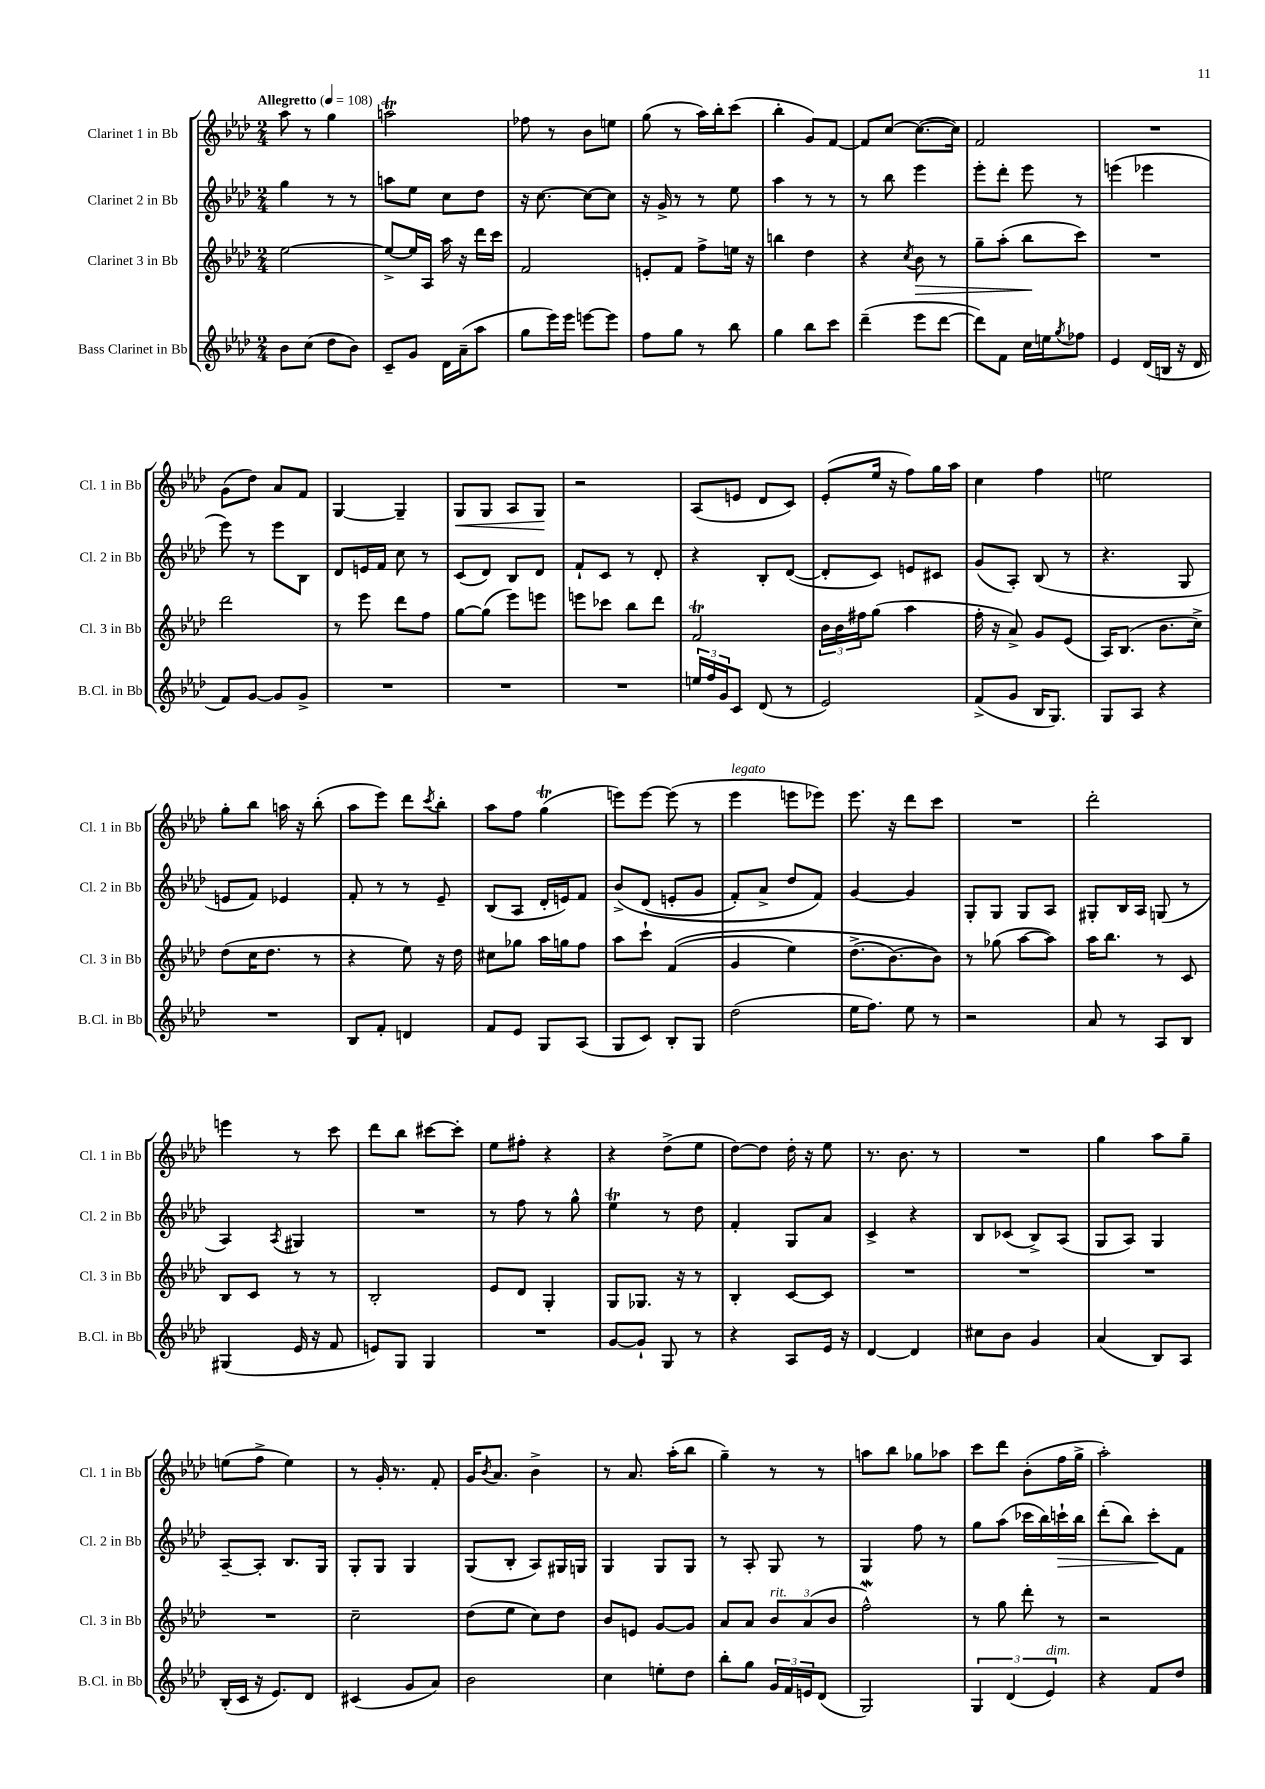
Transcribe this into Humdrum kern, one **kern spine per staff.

**kern	**kern	**kern	**kern
*staff4	*staff3	*staff2	*staff1
*clefG2	*clefG2	*clefG2	*clefG2
*k[b-e-a-d-]	*k[b-e-a-d-]	*k[b-e-a-d-]	*k[b-e-a-d-]
*M2/4	*M2/4	*M2/4	*M2/4
*MM108	*MM108	*MM108	*MM108
8b-	[2ee-	4gg	8aa-
(8cc	.	.	8r
8dd-	.	8r	4gg
8b-)	.	8r	.
=	=	=	=
8c~	8ee-^_	8aa	2aa
8g	16ee-]	8ee-	.
.	16A-	.	.
16d-	16aa-	8cc	.
(16a-~	16r	.	.
8aa-	16ddd-	8dd-	.
.	16ccc	.	.
=	=	=	=
8gg	2f	16r	8ff-
.	.	[8.cc	.
16eee-)	.	.	8r
16eee-	.	.	.
[8eee	.	8cc_	8b-
8eee]	.	8cc]	8ee
=	=	=	=
8ff	8e'	16r	(8gg
.	.	16g^	.
8gg	8f	8r	8r
8r	8ff^	8r	16aa-)
.	.	.	16bb-'
8bb-	16ee	8ee-	(8ccc
.	16r	.	.
=	=	=	=
4gg	4bb	4aa-	4bb-'
8bb-	4dd-	8r	8g)
8ccc	.	8r	[8f
=	=	=	=
(4ddd-~	4r	8r	8f]
.	.	8bb-	[8cc
.	8qcc	.	.
8eee-	8b-	4eee-	(8.cc_
[8ddd-	8r	.	.
.	.	.	16cc])
=	=	=	=
8ddd-])	8gg~	8eee-'	2f
8f	(8aa-'	8ddd-'	.
16cc	8bb-	8eee-	.
16ee	.	.	.
8qgg	.	.	.
8ff-	8ccc)	8r	.
=	=	=	=
4e-	2r	(4eee	2r
(16d-	.	4eee-	.
16B	.	.	.
16r	.	.	.
16d-	.	.	.
=	=	=	=
8f)	2ddd-	8eee-)	(8g
[8g	.	8r	8dd-)
8g]	.	8eee-	8a-
8g^	.	8B-	8f
=	=	=	=
2r	8r	8d-	[4G
.	8eee-	16e	.
.	.	16f	.
.	8ddd-	8cc	4G~]
.	8ff	8r	.
=	=	=	=
2r	[8gg	(8c	8G
.	(8gg]	8d-)	8G
.	8eee-)	8B-	8A-
.	8eee	8d-	8G
=	=	=	=
2r	8eee	8f`	2r
.	8ccc-	8c	.
.	8bb-	8r	.
.	8ddd-	8d-'	.
=	=	=	=
24ee	2f	4r	(8A-
24ff	.	.	.
24g	.	.	.
8c	.	.	8e
(8d-	.	8B-'	8d-
8r	.	([8d-	8c)
=	=	=	=
2e-)	24b-	8d-']	(8e-'
.	24b-	.	.
.	24ff#	.	.
.	(8gg	8c)	16ee-
.	.	.	16r
.	4aa-	8e	8ff)
.	.	8c#	16gg
.	.	.	16aa-
=	=	=	=
(8f^	16ff'	(8g	4cc
.	16r	.	.
8g	8a-^)	8A-')	.
16B-	8g	(8B-	4ff
8.G)	.	.	.
.	(8e-	8r	.
=	=	=	=
8G	16A-)	4.r	2ee
.	(8.B-	.	.
8A-	.	.	.
4r	8.b-	.	.
.	.	8G	.
.	16cc^)	.	.
=	=	=	=
2r	(8dd-	8e	8gg'
.	16cc	8f)	8bb-
.	8.dd-	.	.
.	.	4e-	16aa
.	.	.	16r
.	8r	.	(8bb-'
=	=	=	=
8B-	4r	8f'	8aa-
8f'	.	8r	8eee-)
4d	8ee-)	8r	8ddd-
.	.	.	8qccc
.	16r	8e-~	8bb-'
.	16dd-	.	.
=	=	=	=
8f	8cc#	(8B-	8aa-
8e-	8gg-	8A-	8ff
8G	16aa-	16d-'	(4gg
.	16gg	16e)	.
(8A-	8ff	8f	.
=	=	=	=
8G	8aa-	&(8b-^	8eee)
8c)	8ccc`	(8d-	[8eee
8B-'	&((4f	8e'	(8eee]
8G	.	8g	8r
=	=	=	=
(2dd-	4g	8f')	4eee-
.	.	8a-^	.
.	4ee-)	8dd-	8eee
.	.	8f&)	8eee-)
=	=	=	=
16ee-	(8.dd-^	[4g	8.eee-
8.ff)	.	.	.
.	[8.b-)	.	16r
8ee-	.	4g]	8ddd-
8r	8b-]&)	.	8ccc
=	=	=	=
2r	8r	8G'	2r
.	(8gg-	8G	.
.	[8aa-	8G	.
.	8aa-])	8A-	.
=	=	=	=
8a-	16aa-	8G#'	2ddd-'
.	8.bb-	.	.
8r	.	16B-	.
.	.	16A-	.
8A-	8r	(8G	.
8B-	8c	8r	.
=	=	=	=
(4G#	8B-	4A-)	4eee
.	8c	.	.
.	.	8qA-	.
16e-	8r	4G#	8r
16r	.	.	.
8f	8r	.	8ccc
=	=	=	=
8e)	2B-'	2r	8ddd-
8G	.	.	8bb-
4G	.	.	[8ccc#
.	.	.	8ccc#']
=	=	=	=
2r	8e-	8r	8ee-
.	8d-	8ff	8ff#'
.	4G'	8r	4r
.	.	8gg^^	.
=	=	=	=
[8g	8G	4ee-	4r
8g`]	8.G-	.	.
8G	.	8r	(8dd-^
.	16r	.	.
8r	8r	8dd-	8ee-
=	=	=	=
4r	4B-'	4f'	[8dd-)
.	.	.	8dd-]
8A-	[8c	8G	16dd-'
.	.	.	16r
16e-	8c]	8a-	8ee-
16r	.	.	.
=	=	=	=
[4d-	2r	4c^	8.r
.	.	.	8.b-
4d-]	.	4r	.
.	.	.	8r
=	=	=	=
8cc#	2r	8B-	2r
8b-	.	(8c-	.
4g	.	8B-^)	.
.	.	(8A-	.
=	=	=	=
(4a-	2r	8G	4gg
.	.	8A-)	.
8B-)	.	4G	8aa-
8A-	.	.	8gg~
=	=	=	=
(16B-'	2r	[8A-~	(8ee
16c	.	.	.
16r	.	8A-']	8ff^
8.e-)	.	.	.
.	.	8.B-	4ee)
8d-	.	.	.
.	.	16G	.
=	=	=	=
(4c#	2cc~	8G'	8r
.	.	8G	16g'
.	.	.	8.r
8g	.	4G	.
8a-)	.	.	8f'
=	=	=	=
2b-	(8dd-	(8G	16g
.	.	.	8qb-
.	.	.	8.a-
.	8ee-	8B-'	.
.	8cc)	8A-)	4b-^
.	8dd-	16G#	.
.	.	16G	.
=	=	=	=
4cc	8b-	4G	8r
.	8e	.	8.a-
8ee'	[8g	8G	.
.	.	.	(16aa-'
8dd-	8g]	8G	8bb-
=	=	=	=
8bb-'	8a-	8r	4gg~)
8gg	8a-	8A-'	.
24g	12b-	8G	8r
24f	.	.	.
24e	(12a-	.	.
(8d-	.	8r	8r
.	12b-	.	.
=	=	=	=
2G)	2ff^^)	4G	8aa
.	.	.	8bb-
.	.	8ff	8gg-
.	.	8r	8aa-
=	=	=	=
6G	8r	8gg	8ccc
.	8gg	(8aa-	8ddd-
(6d-	.	.	.
.	8ddd-'	16ccc-	(8b-'
.	.	16bb-)	.
6e-)	.	.	.
.	8r	16ccc`	16ff
.	.	16bb-	16gg^
=	=	=	=
4r	2r	(8ddd-'	2aa-')
.	.	8bb-)	.
8f	.	8ccc'	.
8dd-	.	8f	.
==	==	==	==
*-	*-	*-	*-
